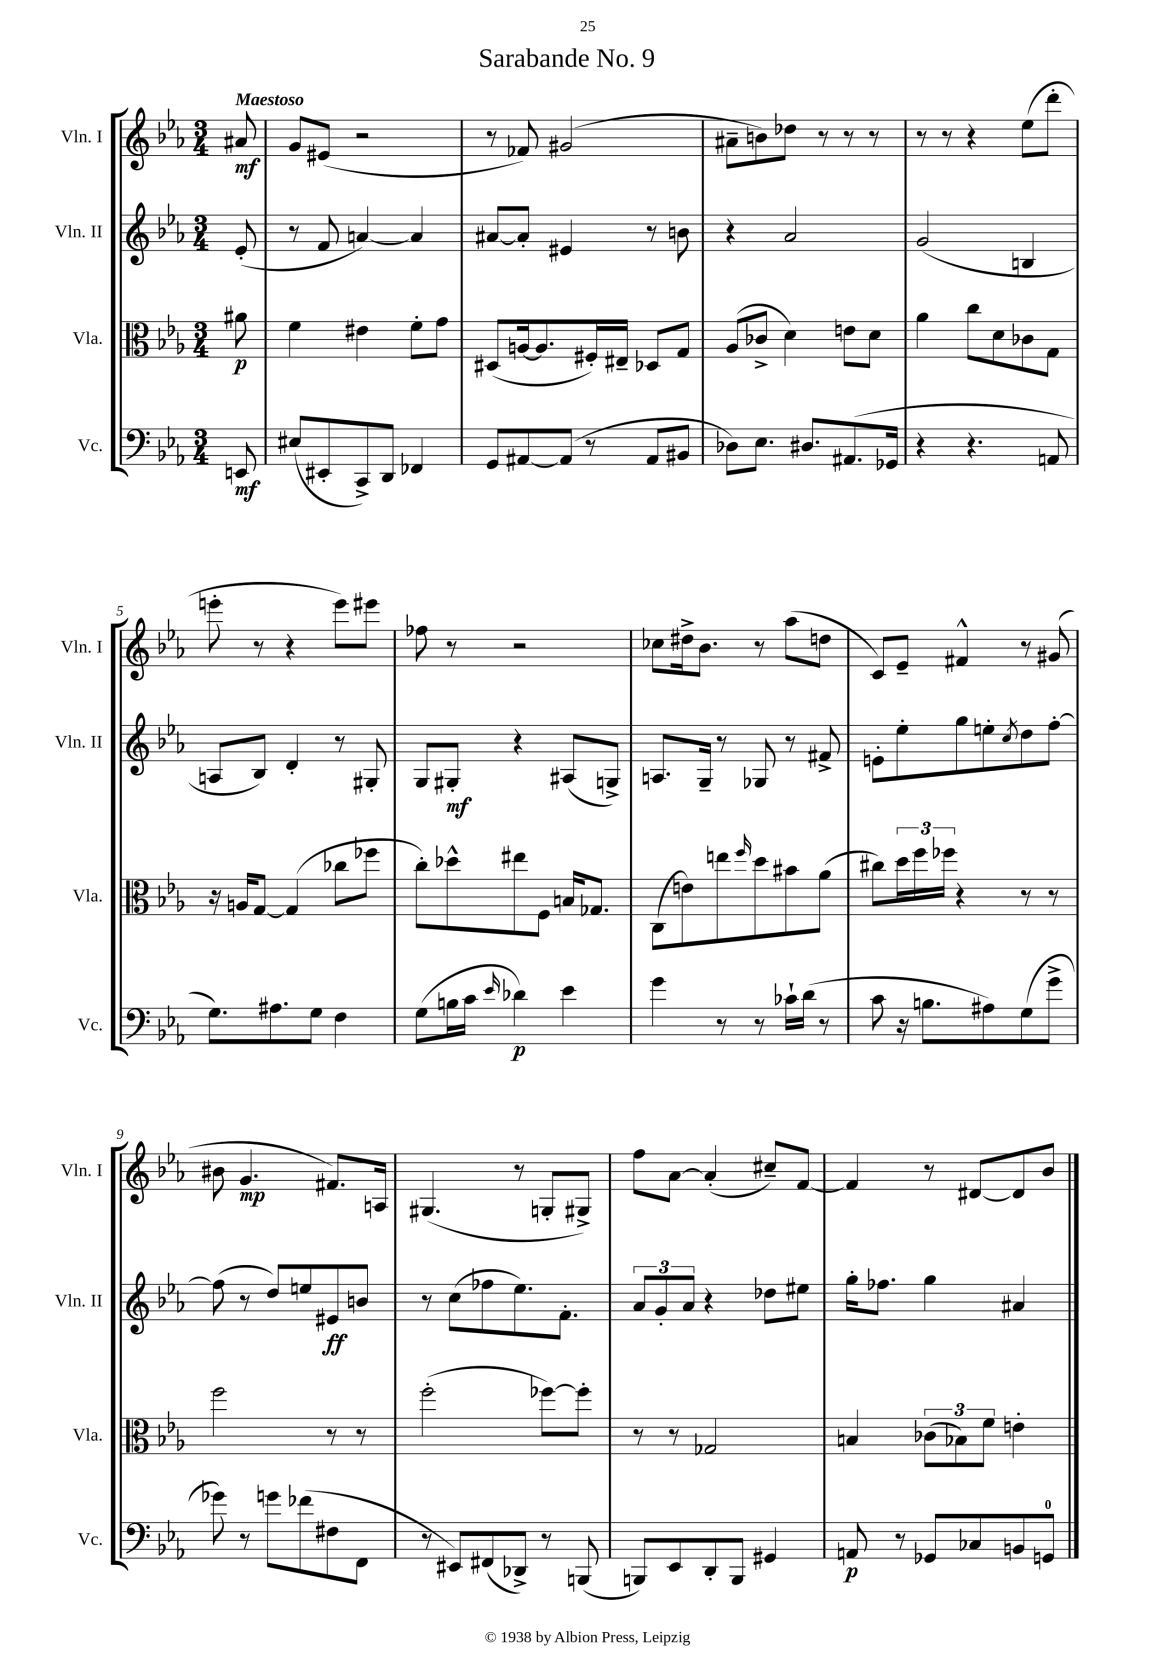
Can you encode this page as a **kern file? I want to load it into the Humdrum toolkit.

**kern	**kern	**kern	**kern
*staff4	*staff3	*staff2	*staff1
*clefF4	*clefC3	*clefG2	*clefG2
*k[b-e-a-]	*k[b-e-a-]	*k[b-e-a-]	*k[b-e-a-]
*M3/4	*M3/4	*M3/4	*M3/4
8EE	8a#	(8e-'	8a#
=	=	=	=
(8E#	4f	8r	8g
8EE#'	.	8f	(8e#
8CC^)	4e#	[4a)	2r
8DD	.	.	.
4FF-	8f'	4a]	.
.	8g	.	.
=	=	=	=
8GG	(8D#	[8a#	8r
[8AA#	[16A	8a#']	8f-)
.	8.A]	.	.
(8AA#]	.	4e#	(2g#
8r	16F#')	.	.
.	16E#~	.	.
8AA#	8D-	8r	.
8BB#	8G	8b	.
=	=	=	=
8D-)	(8A-	4r	8a#~
8.E-	8c-^	.	8b)
.	4d)	2a-	8dd-
8.D#	.	.	.
.	.	.	8r
(8.AA#	8e	.	8r
.	8d	.	8r
16GG-	.	.	.
=	=	=	=
4r	4a-	(2g	8r
.	.	.	8r
4.r	8cc	.	4r
.	8d	.	.
.	8c-	4B	(8ee-
8AA	8G	.	8ddd'
=	=	=	=
8.G)	16r	8A	8eee'
.	16A	.	.
.	[8G	8B-)	8r
8.A#	.	.	.
.	(4G]	4d'	4r
8G	.	.	.
4F	8cc-	8r	8eee)
.	8ff-	8G#'	8eee#
=	=	=	=
(8G	8cc')	8G	8ff-
16B	8dd-^^	8G#'	8r
16c	.	.	.
16qqe-	.	.	.
4d-)	8ee#	4r	2r
.	8F	.	.
4e-	16B	(8A#	.
.	8.G-	.	.
.	.	8G^)	.
=	=	=	=
4g	(8C	8.A	8cc-
.	8e)	.	16dd#^
.	.	16G~	8.b-
8r	8ee	8r	.
.	16qqff	.	.
8r	8dd	8G-	8r
16c-`	8b#	8r	(8aa-
(16d	.	.	.
8r	(8a-	8f#^	8dd
=	=	=	=
8c	8cc#)	8e'	8c)
16r	24dd	8ee-'	8e-~
.	24ff	.	.
8.B	.	.	.
.	24ff-	.	.
.	4r	8gg	4f#^^
8A#)	.	8ee'	.
.	.	8qcc	.
(8G	8r	8dd	8r
8g^	8r	[8ff'	(8g#
=	=	=	=
8g-)	2ff	(8ff]	8b#
8r	.	8r	4.g
8g	.	8dd)	.
(8f-	.	8ee	.
8F#	8r	8e#	8.f#)
8FF	8r	8b	.
.	.	.	16A
=	=	=	=
8r	(2ff'	8r	(4.G#
8EE#)	.	(8cc	.
(8FF#	.	8ff-	.
8DD-^)	.	8.ee-)	8r
8r	[8ff-)	.	8G'
.	.	8.f'	.
(8BBB	8ff-']	.	8G#^)
=	=	=	=
8BBB)	8r	12a-	8ff
.	.	12g'	.
8EE-	8r	.	[8a-
.	.	12a-	.
8DD'	2G-	4r	(4a-']
8BBB	.	.	.
4GG#	.	8dd-	8cc#~)
.	.	8ee#	[8f
=	=	=	=
8AA	4B	16gg'	4f]
.	.	8.ff-	.
8r	.	.	.
8GG-	(12c-	4gg	8r
.	12B-)	.	.
8C-	.	.	[8d#
.	12f	.	.
8BB	4e'	4a#	8d#]
8GG	.	.	8b-
==	==	==	==
*-	*-	*-	*-
